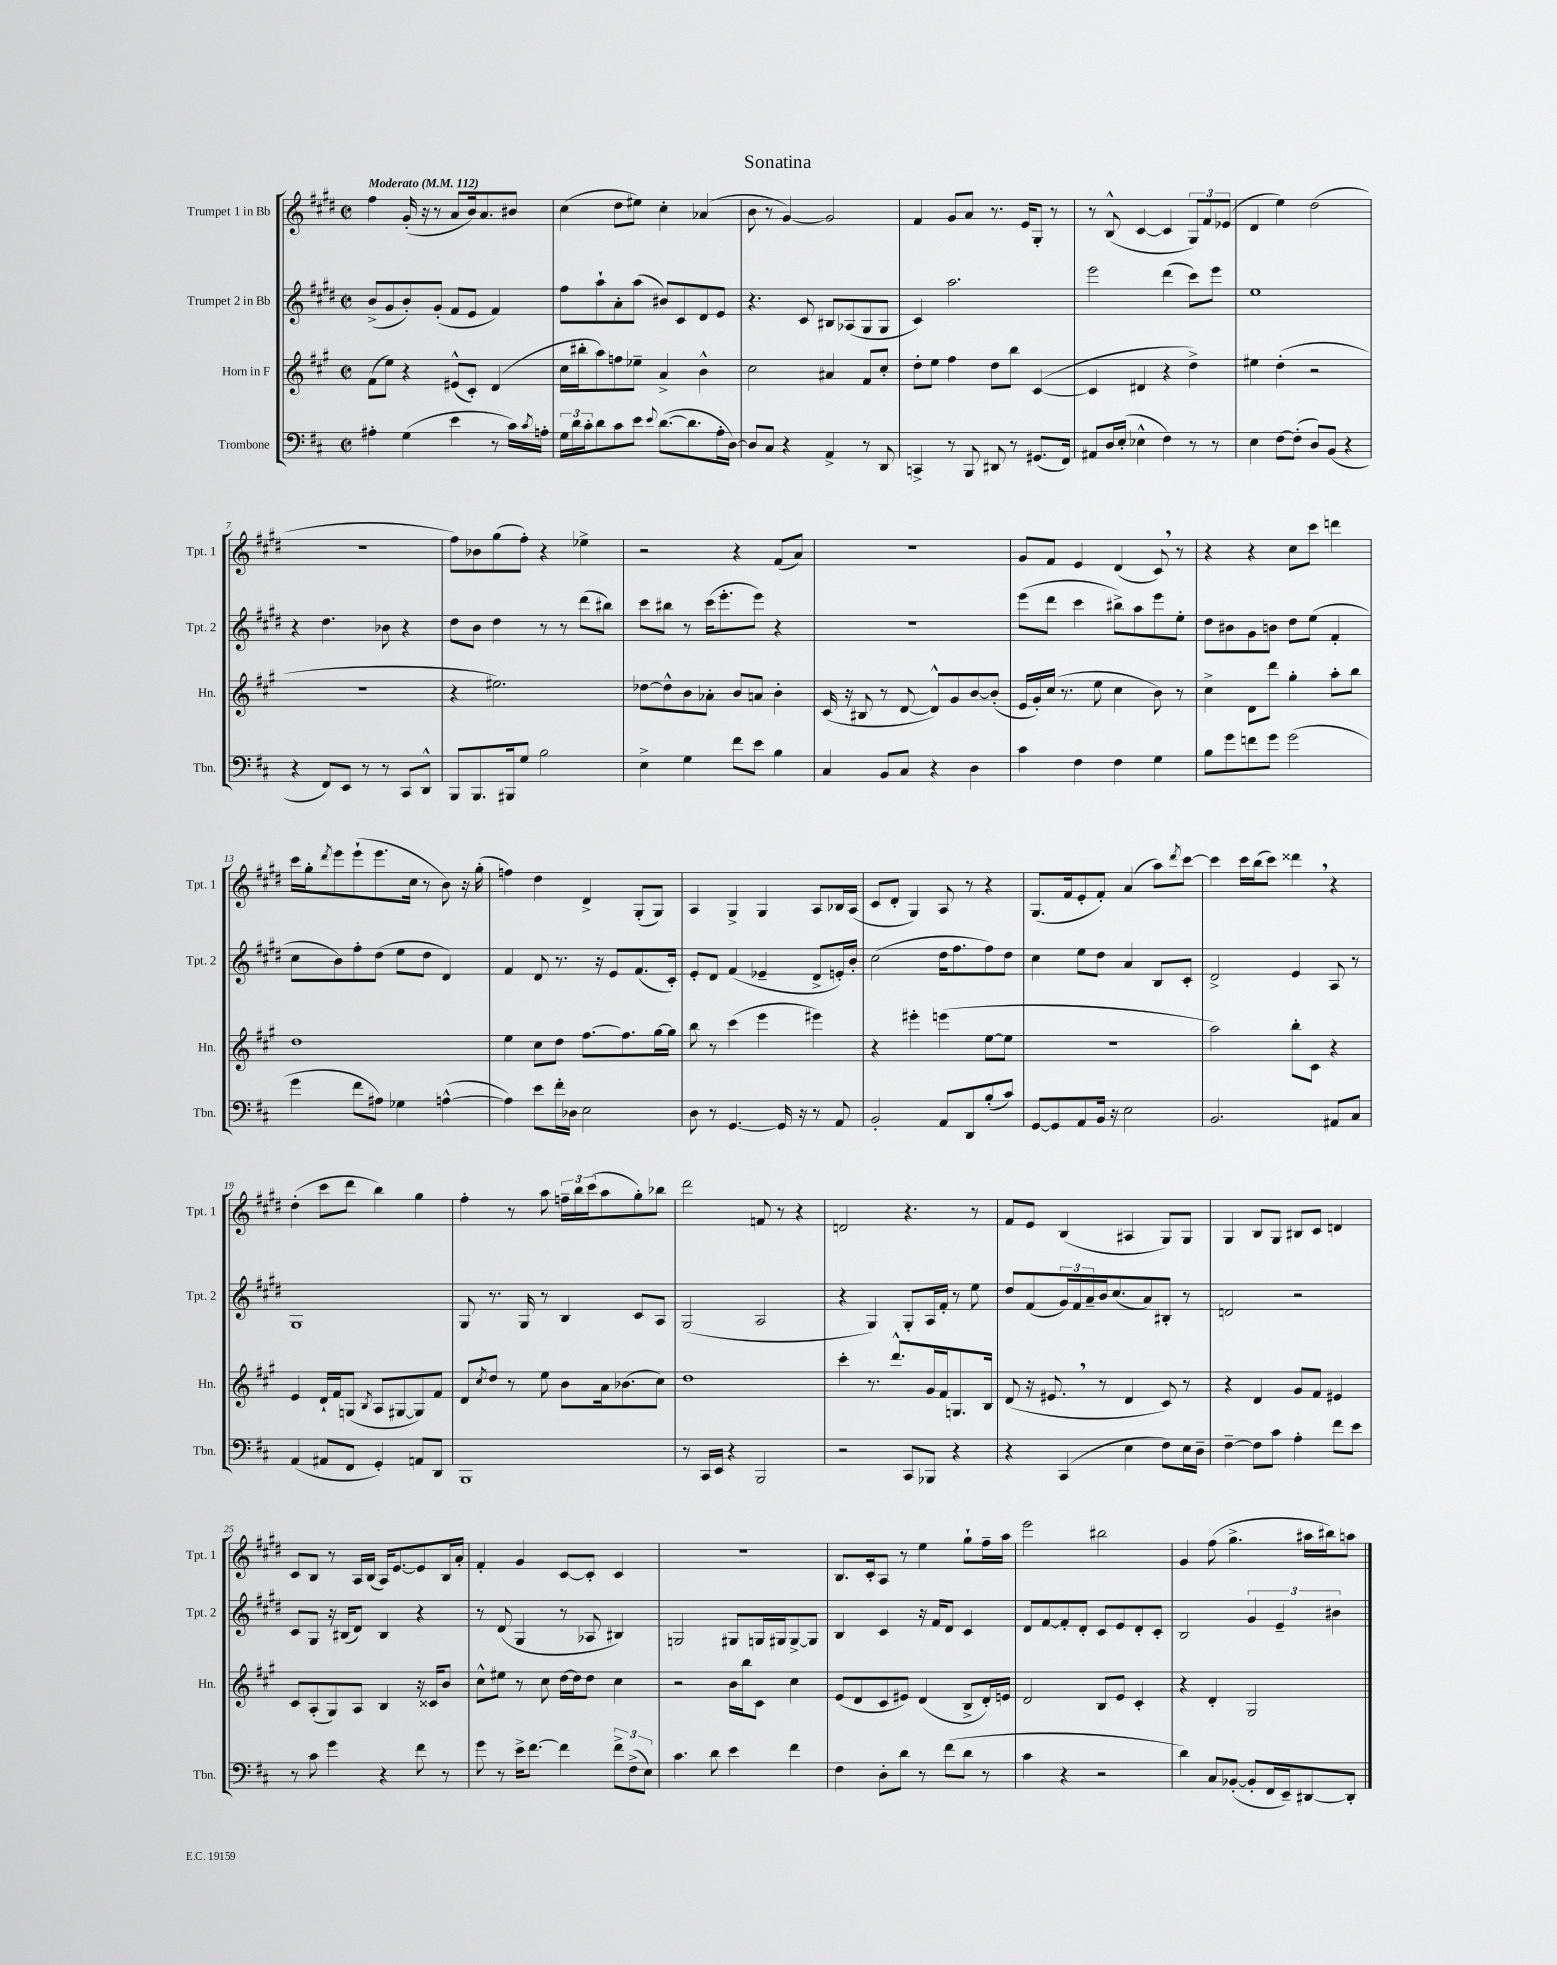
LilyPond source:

\header { title = "Sonatina" }
<<
\new StaffGroup <<
\new Staff = "s0" \with { instrumentName = "Trumpet 1 in Bb" shortInstrumentName = "Tpt. 1" } {
    \clef treble \key e \major \defaultTimeSignature \time 2/2 \tempo "Moderato" 4 = 112
    fis''4 gis'16-.( r16 r8 a'8 b'16) a'8. bis'8 |
    cis''4( dis''8 eis''8) cis''4-. aes'4( |
    b'8 r8 gis'4~) gis'2 |
    fis'4 gis'8 a'8 r8. e'16 gis8-. r8 |
    r8 b8-^( cis'4~ cis'4 \tuplet 3/2 { gis8) fis'8 ees'8( } |
    dis'4 e''4) dis''2( |
    R1 |
    fis''8) bes'8 gis''8( fis''8-.) r4 ees''4-> |
    r2 r4 fis'8( a'8) |
    r1 |
    gis'8 fis'8 e'4 dis'4( cis'8) \breathe r8 |
    r4 r4 cis''8 cis'''8 d'''4 |
    cis'''16 gis''16-. \acciaccatura { dis'''8 } e'''8 e'''8-!( e'''8. cis''16 r8 b'8) r16 gis''16-.( |
    f''4) dis''4 dis'4-> gis8-.( gis8) |
    a4 gis4-> gis4 a8 bes16 a16( |
    cis'8 dis'8-. gis4) a8 r8 r4 |
    gis8.( fis'16 e'8-. fis'8-.) a'4( a''8) \acciaccatura { dis'''8 } cis'''8~ |
    cis'''4 cis'''16 b''16( cis'''8) disis'''4 \breathe r4 |
    dis''4-.( cis'''8 dis'''8 b''4) gis''4 |
    fis''4-. r8 a''8 \tuplet 3/2 { f''16-- b''16 cis'''16( } a''8 gis''8-.) bes''8 |
    dis'''2 f'8 r8 r4 |
    d'2 r4. r8 |
    fis'8 e'8 b4( ais4 gis8) gis8 |
    gis4 b8 gis8 bis8 cis'8 d'4 |
    cis'8 b8 r8 a16 b16( a16) e'8.~ e'8 b16 a'16-. |
    fis'4-. gis'4 cis'8~ cis'8-. cis'4 |
    r1 |
    b8. cis'16-. a8 r8 e''4 gis''8-! fis''16-- a''16 |
    e'''2 bis''2 |
    gis'4 fis''8( gis''4.-> ais''16 bis''16) a''8 \bar "|." |
}
\new Staff = "s1" \with { instrumentName = "Trumpet 2 in Bb" shortInstrumentName = "Tpt. 2" } {
    \clef treble \key e \major \defaultTimeSignature \time 2/2
    b'8->( gis'8 b'8-.) gis'8-.( fis'8 e'8 fis'4) |
    fis''8 a''8-! a'8-. a''8( bis'8) cis'8 dis'8 e'8 |
    r4. cis'8 bis8 aes8( gis8 gis8 |
    cis'4) a''2. |
    e'''2 dis'''4( cis'''8) e'''8 |
    e''1 |
    r4 dis''4. bes'8 r4 |
    dis''8 b'8 dis''4 r8 r8 dis'''8( bis''8) |
    cis'''8 bis''8 r8 cis'''16( e'''8.-. e'''8) r4 |
    R1 |
    e'''8( dis'''8 cis'''4 bis''8->) a''8 e'''8 e''8-. |
    dis''8 bis'8 gis'8 b'8 dis''8 e''8( fis'4-. |
    cis''8 b'8) fis''8-. dis''8( e''8 dis''8 dis'4) |
    fis'4 dis'8 r8. r16 e'8 fis'8.( cis'16-.) |
    e'8-. dis'8 fis'4( ees'4-- dis'8-> e'16-.) b'16-. |
    cis''2( dis''16 fis''8. fis''8) dis''8 |
    cis''4 e''8 dis''8 a'4 b8 cis'8-. |
    dis'2-> e'4 a8 r8 |
    gis1 |
    gis8 r8. gis16 r8 b4 cis'8 a8 |
    gis2( a2 |
    r4 gis4) gis8-. a16 fis'16-. r8 e''8 |
    dis''8 fis'8( \tuplet 3/2 { gis'16) fis'16 a'16-- } b'16 cis''8.( a'8) bis8-. r8 |
    d'2 r2 |
    cis'8 gis8 r16 bis16( dis'8) bis4 r4 |
    r8 dis'8( gis4 r8 aes8 bis4) |
    g2 gis8 g16 gis16 gis8~-> gis8 |
    b4 cis'4 r16 fis'16 dis'8 cis'4 |
    dis'8 fis'8~ fis'8-. dis'8-. cis'8 e'8 dis'8-. cis'8-. |
    b2 \tuplet 3/2 { gis'4 e'4-- bis'4 } \bar "|." |
}
\new Staff = "s2" \with { instrumentName = "Horn in F" shortInstrumentName = "Hn." } {
    \clef treble \key a \major \defaultTimeSignature \time 2/2
    fis'8( e''8) r4 eis'8-^( cis'8-.) d'4( |
    cis''16 bis''16-. a''8) f''8 ees''8-- a'4-> b'4-^ |
    cis''2 ais'4 fis'8 cis''8-. |
    d''8-. e''8 fis''4 d''8 b''8 cis'4~( |
    cis'4 dis'4 r4 d''4->) |
    eis''4 d''4-.( r2 |
    r1 |
    r4 eis''2.) |
    des''8~ des''8-^ b'8 aes'8-. b'8 a'8 b'4-. |
    cis'16( r16 bis8 r8 d'8~ d'8-^) gis'8 b'8~ b'8-.( |
    e'16 gis'16-.) cis''16( r8. e''8 cis''4 b'8) r8 |
    cis''4-> d'8 d'''8 gis''4-. a''8-. b''8 |
    d''1 |
    e''4 cis''8 d''8 fis''8.~ fis''8. gis''16~ gis''16 |
    b''8 r8 cis'''4( e'''4 eis'''4) |
    r4 eis'''4-. e'''4( e''8~ e''8 |
    R1 |
    a''2) b''8-. cis'8 r4 |
    e'4 d'16-! fis'16 g8( \acciaccatura { b8 } a8 gis8~ gis8) fis'8 |
    d'8 \acciaccatura { cis''8 } d''8 r8 e''8 b'8 a'16 bes'8.( cis''8) |
    d''1 |
    cis'''4-. r8. d'''8.-^ gis'16 fis'16 g8. b16 |
    d'8( r16 eis'8. \breathe r8 d'4 cis'8) r8 |
    r4 d'4 gis'8 fis'8 eis'4 |
    cis'8 a8-.( gis8) a8 b4 r16 cisis'16 b'8 |
    cis''8-^ eis''8 r8 cis''8 d''16~ d''16 d''8 cis''4 |
    r2 b'16 b''16 cis'8 cis''4 |
    e'8( d'8 cis'8 eis'8) d'4( b8-> d'16-.) e'16 |
    d'2 b8 e'8 cis'4-. |
    r4 d'4-. gis2 \bar "|." |
}
\new Staff = "s3" \with { instrumentName = "Trombone" shortInstrumentName = "Tbn." } {
    \clef bass \key d \major \defaultTimeSignature \time 2/2
    ais4-. g4( e'4 r8 cis'16) \acciaccatura { cis'8 } a16-. |
    \tuplet 3/2 { g16 d'16 cis'16-. } d'8 cis'8 e'8 \appoggiatura { e'8 } d'8.~( d'8. a16-. d16~) |
    d8 cis8 r4 a,4-> r8 d,8 |
    c,4-> r8 b,,8 dis,8 r8 gis,8.( fis,16) |
    ais,8 d16 e16-.( ees4-^ fis4) r8 r8 |
    e4 fis8~ fis8-.( d8) b,8( r4 |
    r4 fis,8) e,8 r8 r8 cis,8 d,8-^ |
    b,,8 b,,8. bis,,16 g8 b2 |
    e4-> g4 fis'8 e'8 b4 |
    cis4 b,8 cis8 r4 d4 |
    cis'4 fis4 fis4 g4 |
    b8 g'8 f'8 g'8 g'2( |
    g'4 fis'8 ais8) ges4 a4~-^( |
    a4) e'8 fis'16-. des16 e2 |
    d8 r8 g,4.~ g,16 r16 r8 a,8 |
    b,2-. a,8 d,8 b8-.( cis'8) |
    g,8~ g,8 a,8 b,16 r16 e2 |
    b,2. ais,8 cis8 |
    a,4( ais,8 fis,8 g,4-.) a,8 d,8 |
    b,,1 |
    r8 cis,16 e,16 r4 b,,2 |
    r2 cis,8 bes,,8 r4 |
    r4 cis,4( e4 fis8) e16 d16-- |
    fis4~-- fis8 cis'8 a4-. fis'8 e'8 |
    r8 cis'8 g'4 r4 fis'8 r8 |
    g'8 r8 e'16-> fis'8.~ fis'4 \tuplet 3/2 { fis'8-> fis8->( e8) } |
    cis'4. d'8 e'4 fis'4 |
    fis4 d8-. d'8 r8 fis'8( d'8 r8 |
    cis'4 r4 r2 |
    d'4) cis8 bes,8~-.( bes,8-. fis,16 e,16--) dis,8~ dis,8-. \bar "|." |
}
>>
>>
